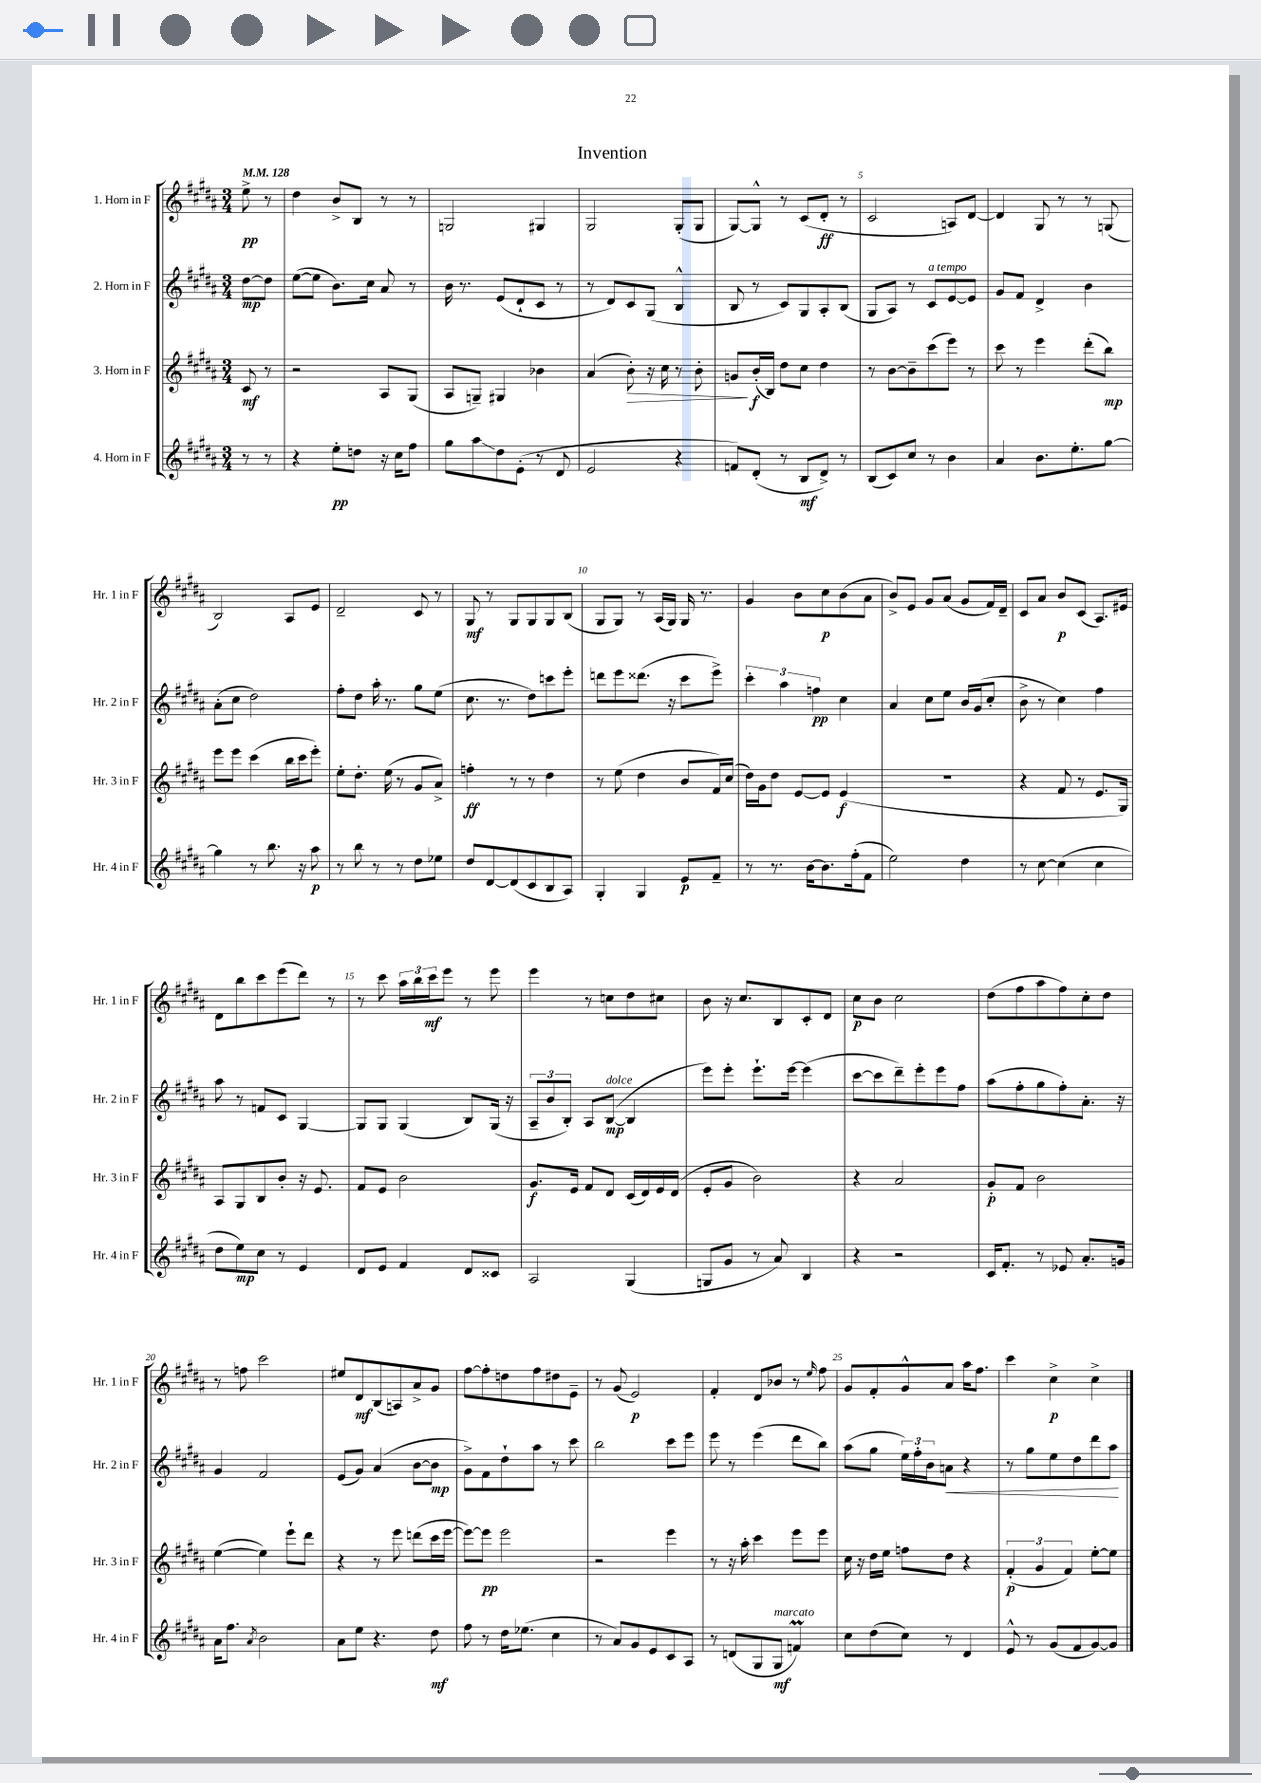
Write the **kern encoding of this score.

**kern	**kern	**kern	**kern
*staff4	*staff3	*staff2	*staff1
*clefG2	*clefG2	*clefG2	*clefG2
*k[f#c#g#d#a#]	*k[f#c#g#d#a#]	*k[f#c#g#d#a#]	*k[f#c#g#d#a#]
*M3/4	*M3/4	*M3/4	*M3/4
*MM128	*MM128	*MM128	*MM128
8r	8c#/	[8dd#\L	8ee^\
8r	8r	8dd#\]J	8r
=	=	=	=
4r	2r	([8ee\L	4dd#\
.	.	8ee\]J	.
8ee'\L	.	8.b\L)	8b^/L
8dd\J	.	.	8B/J
.	.	16cc#\Jk	.
16r	8A#/L	8a#/	8r
16cc#\LK	.	.	.
8ff#\J	(8G#/J	8r	8r
=	=	=	=
8gg#\L	8A#/L	16b\	2G/
.	.	8.r	.
8aa#\	8G~/J)	.	.
8dd#\	4G#/	(8e/L	.
(8e'\J	.	8d#`/	.
8r	4b-\	8c#/J	4G#/
8d#/	.	8r	.
=	=	=	=
2e/	(4a#/	8r	2G#/
.	.	8d#/L)	.
.	8b'\)	8c#/	.
.	16r	(8G#/J	.
.	16cc#\	.	.
4r	8r	4B^^/	(8G#'/L
.	8b'\	.	8G#/J
=	=	=	=
8f/L)	8g/L	8B/	[8G#/L)
(8d#'/J	(16b'/L	8r	8G#^^/]J
.	16B/JJ)	.	.
8r	8dd#\L	8c#/L)	8r
8B/L	8cc#\J	8G#/	(8c#/L
8d#^/J)	4dd#\	8A#'/	8d#'/J
8r	.	(8B/J	8r
=	=	=	=
(8B/L	8r	8G#/L	2c#/
8c#/)	[8b\L	8A#/J)	.
8cc#/J	8b~\]	8r	.
8r	(8ccc#\	8c#/L	.
4b\	8eee\J)	[8e/	8A/L)
.	8r	8e/]J	[8d#/J
=	=	=	=
4a#/	8ccc#\	8g#/L	4d#/]
.	8r	8f#/J	.
8.b\L	4eee\	4d#^/	8G#/
.	.	.	8r
8.ee'\	.	.	.
.	(8ddd#'\L	4b\	8r
[8gg#\J	8bb\J)	.	(8G/
=	=	=	=
4gg#\]	8eee\L	(8a#'\L	2B/)
.	8eee\J	8cc#\J	.
8r	(4ccc#\	2dd#\)	.
8.bb\	.	.	.
.	16bb\LL	.	8A#/L
16r	16ccc#\J	.	.
8aa#\	8eee'\J)	.	8e/J
=	=	=	=
8r	8ee'\L	8ff#'\L	2d#~/
8bb\	8.dd#'\J	8dd#\J	.
8r	.	16aa#'\	.
.	(16ee\	8.r	.
8r	8r	.	.
8dd#\L	8g#/L	8gg#\L	8c#/
8ee-\J	8a#^/J)	(8ee\J	8r
=	=	=	=
8dd#/L	4ff'\	8.cc#\	8G#/
[8d#/	.	.	8r
.	.	8.r	.
(8d#/]	8r	.	8G#/L
8c#/	8r	8dd#\L)	8G#/
8B/	4dd#\	8ccc\	8G#/
8A#/J)	.	8eee'\J	(8B/J
=	=	=	=
4G#'/	8r	8ddd\L	8G#/L
.	(8ee\	8eee\	8G#/J)
4G#/	4dd#\	(8.ddd##\J	8r
.	.	.	(16A#/LL
.	.	16r	16G#/JJ)
8e/L	8b/L	8ccc#\L	16G#/
.	.	.	8.r
8f#~/J	16f#/L)	8eee^\J)	.
.	(16cc#/JJ	.	.
=	=	=	=
8r	16dd#\LL)	6ccc#'\	4g#/
.	16g#\J	.	.
8.r	8dd#\J	.	.
.	.	6aa#\	.
.	[8e/L	.	8b\L
[16b\LK	.	.	.
.	.	6ff\	.
8.b\]	8e/]J	.	8cc#\
.	(4e/	4cc#\	(8b\
(16ff#'\k	.	.	.
8f#\J	.	.	8a#\J
=	=	=	=
2ee\)	2.r	4a#/	8b^/L)
.	.	.	8e/J
.	.	8cc#\L	8g#/L
.	.	8ee\J	(8a#/J
4dd#\	.	16b/LL	8g#/L
.	.	(16g#/J	.
.	.	8cc#'/J	16f#/L)
.	.	.	16d#~/JJ
=	=	=	=
8r	4r	8b^\	8c#/L
[8cc#\	.	8r	8a#/J
(4cc#\]	8f#/	4cc#\)	8b/L
.	8r	.	(8c#/J
4cc#\	8.e/L	4ff#\	8.A#/L)
.	16G#/Jk)	.	16e#/Jk
=	=	=	=
8dd#\L	8A#/L	8aa#\	8d#\L
8ee\)	8G#/	8r	8bb\
8cc#\J	8B/	8f/L	8ccc#\
8r	8b'/J	8c#/J	(8eee\
4e/	16r	[4G#/	8ddd#\J)
.	8.e/	.	.
.	.	.	8r
=	=	=	=
8d#/L	8f#/L	8G#/]L	8r
8e/J	8e/J	8G#/J	8ccc#\
4f#/	2b\	(4G#/	24aa#\LL
.	.	.	24bb\
.	.	.	24ccc#\J
.	.	.	8eee\J
8d#/L	.	8B/L)	8r
8c##/J	.	(16G#/Jk	8eee\
.	.	16r	.
=	=	=	=
2A#/	8.g#/L	12A#~/L	4eee\
.	.	12b/	.
.	.	12B'/J)	.
.	16e/Jk	.	.
.	8f#/L	8A#/L	8r
.	8d#/J	([8B/J	8cc\L
(4G#/	(16c#/LL	4B/]	8dd#\
.	16d#/)	.	.
.	16e/	.	8cc#\J
.	(16d#/JJ	.	.
=	=	=	=
8G/L	8e'/L	8eee\L)	8b\
8g#/J	8g#/J	8eee'\J	16r
.	.	.	8.cc#/L
8r	2b\)	8.eee`\L	.
8a#/)	.	.	8B/
.	.	[16eee\Jk	.
4B/	.	(4eee\]	8c#'/
.	.	.	8d#/J
=	=	=	=
4r	4r	[8ccc#\L	8cc#\L
.	.	8ccc#\]	8b\J
2r	2a#/	8ddd#~\)	2cc#\
.	.	8eee'\	.
.	.	8eee\	.
.	.	8ff#\J	.
=	=	=	=
16c#/LK	8g#'/L	(8aa#\L	(8dd#\L
8.f#'/J	.	.	.
.	8f#/J	8ff#'\	8ff#\
8r	2b\	8gg#\	8aa#\
8e-/	.	8ff#'\)	8ff#\)
8.a#'/L	.	8.a#'\J	8cc#'\
.	.	.	8dd#\J
16g/Jk	.	16r	.
=	=	=	=
16a#\LK	([4ee\	4g#/	8r
8.ff#\J	.	.	.
.	.	.	8ff\
8qa#/	.	.	.
2b\	4ee\])	2f#/	2ccc#\
.	8eee`\L	.	.
.	8ddd#\J	.	.
=	=	=	=
8a#\L	4r	(8e/L	8ee#/L
8ee\J	.	8g#/J)	8d#/
4.r	8r	(4a#/	(8B/
.	8eee\	.	8A/)
.	(8ddd\L	[8b\L	8a#^/
8dd#\	16ccc#\L	8b\]J	8g#/J
.	[16eee\JJ	.	.
=	=	=	=
8ff#\	8eee\_L)	8g#^\L)	[8ff#\L
8r	8eee\]J	8f#\	8ff#'\]
16dd#\LK	2eee\	8dd#`\	8dd\
(8.ee-\J	.	.	.
.	.	8aa#\J	8ff#\
4cc#\	.	8r	8dd#\
.	.	8ccc#\	8e~\J
=	=	=	=
8r	2r	2bb\	8r
8a#/L)	.	.	(8g#/
8g#/	.	.	2e/)
8e/	.	.	.
8c#/	4eee\	8ccc#\L	.
8A#/J	.	8eee\J	.
=	=	=	=
8r	8r	8eee\	4f#'/
(8d/L	16r	8r	.
.	16aa#'\	.	.
8G#/	4ccc#\	(4eee\	8d#/L
8G#/J	.	.	8b-/J
4f/)	8eee\L	8ddd#\L	8r
.	.	.	16qqee/
.	8eee\J	8bb\J)	8ff#\
=	=	=	=
8cc#\L	16cc#\	(8aa#\L	8g#/L
.	16r	.	.
(8dd#\	16dd#\LL	8gg#\J	8f#'/
.	16ee\JJ	.	.
8cc#\J)	8ff\L	24ee\LL)	8g#^^/
.	.	24ff#'\	.
.	.	24b\J	.
8r	8dd#\J	8a\J	8a#/J
4d#/	4r	4r	16aa#\LK
.	.	.	8.ff#\J
=	=	=	=
8e^^/	(6f#'/	8r	4ccc#\
8r	.	8gg#\L	.
.	6g#/	.	.
(8g#/L	.	8ee\	4cc#^\
.	6f#/)	.	.
8f#/	.	8dd#\	.
[8g#/)	[8ee'\L	8ddd#\	4cc#^\
8g#/]J	8ee\]J	8aa#\J	.
==	==	==	==
*-	*-	*-	*-
